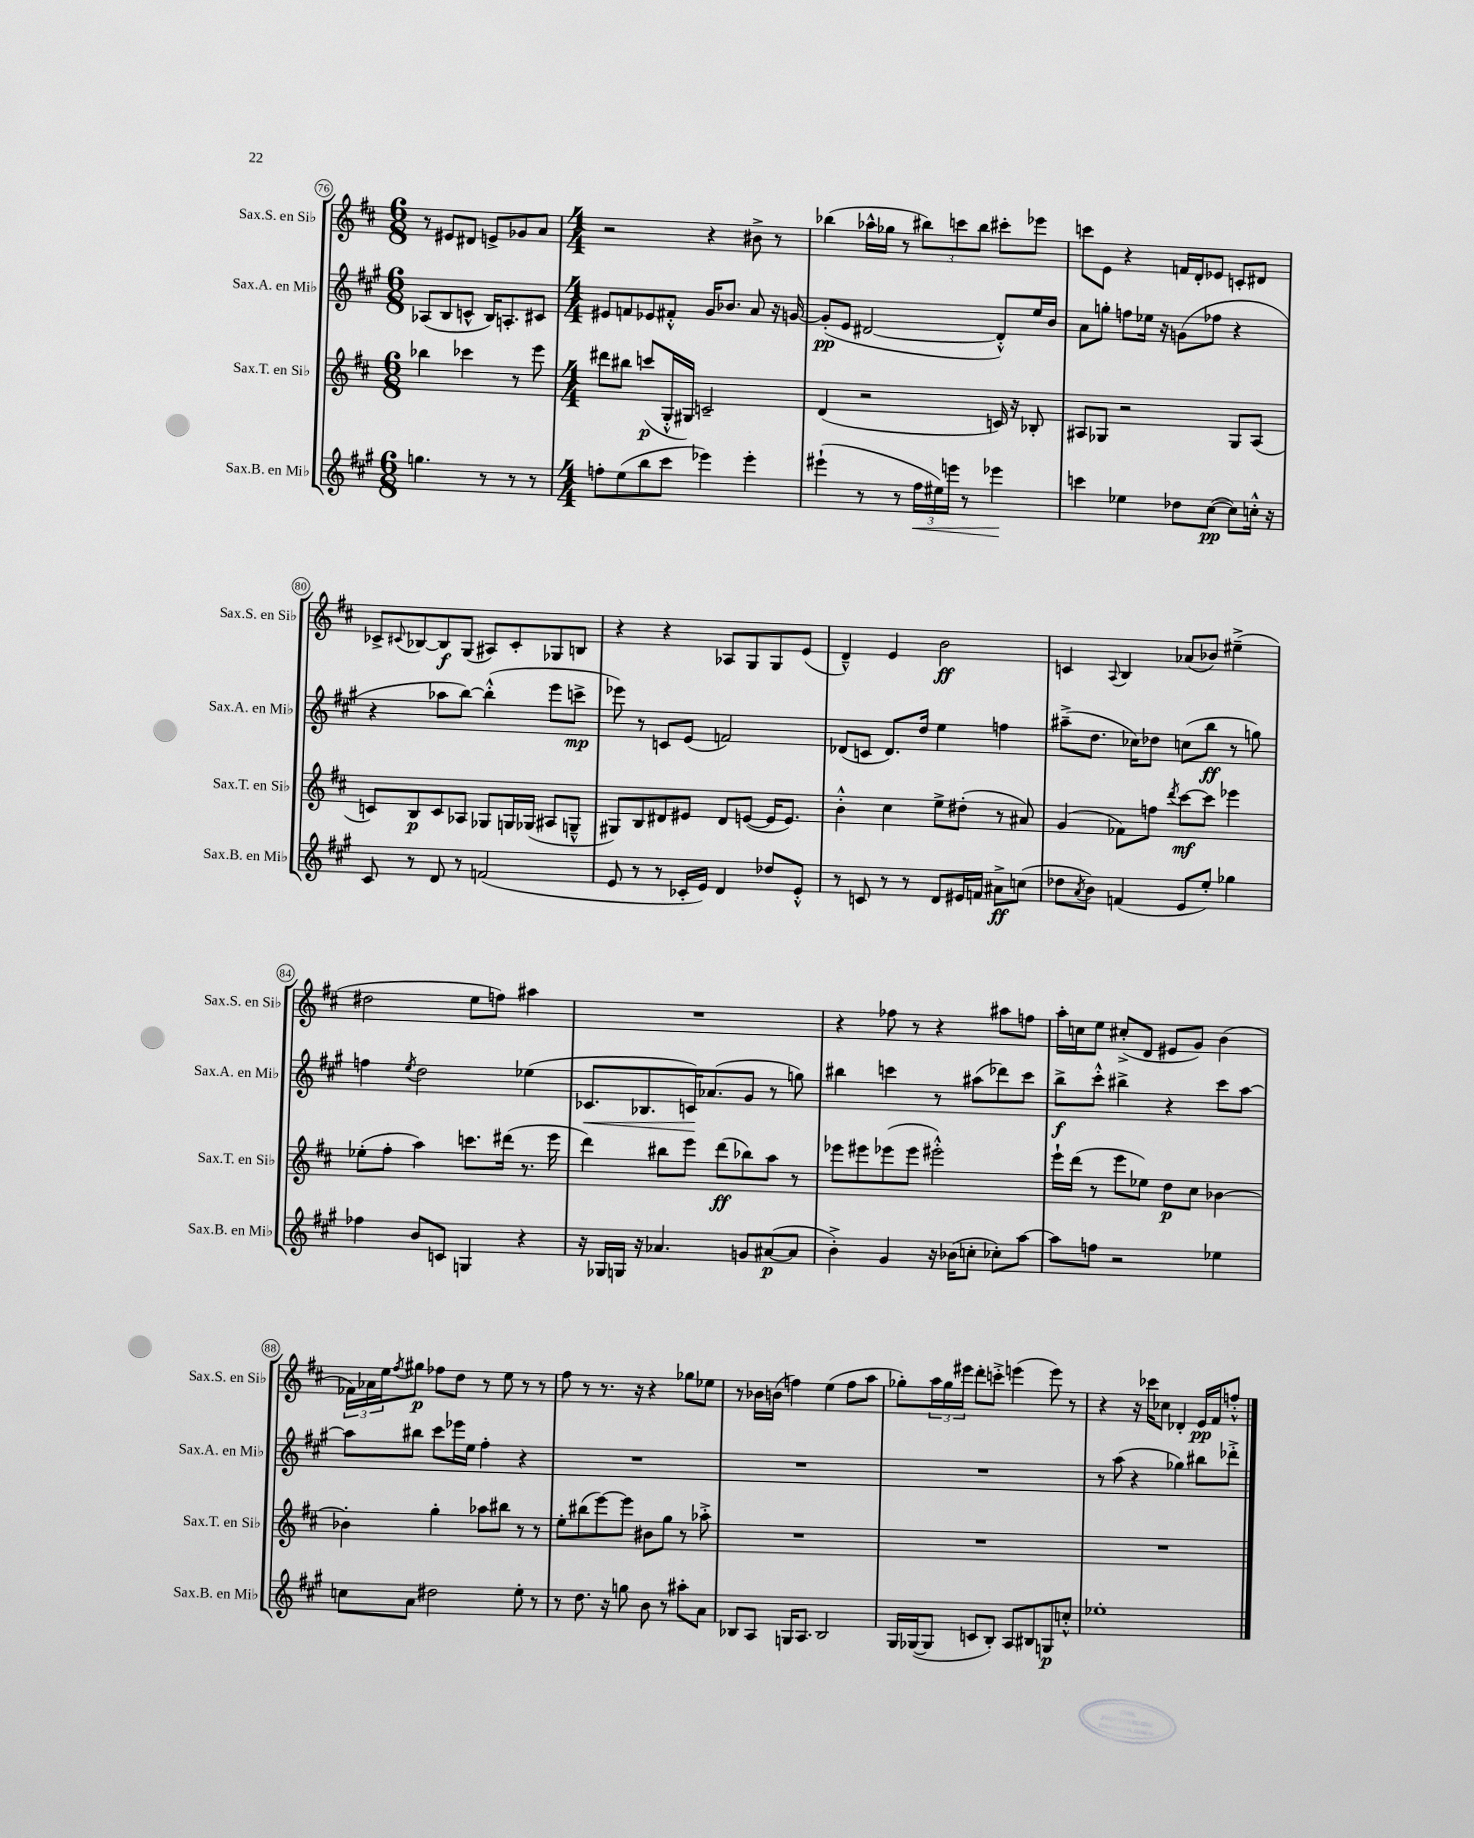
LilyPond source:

<<
\new StaffGroup <<
\new Staff = "s0" \with { instrumentName = "Sax.S. en Sib" shortInstrumentName = "Sax.S. en Sib" } {
    \clef treble \key d \major \numericTimeSignature \time 6/8
    r8 eis'8 dis'8 e'8-> ges'8 a'8 |
    \numericTimeSignature \time 4/4 r2 r4 bis'8-> r8 |
    bes''4( aes''16-^ ges''16 r8 \tuplet 3/2 { bis''8) c'''8 bis''8 } cis'''8-. ees'''8 |
    c'''8 e'8 r4 f'16 d'16-. ees'8 c'8-. dis'8 |
    ces'8-> \appoggiatura { cis'8 } bes8~ bes8\f g8( ais8) cis'8-. ges8 b8 |
    r4 r4 aes8 g8 g8 e'8( |
    d'4---^) e'4 b'2\ff |
    c'4 \appoggiatura { a8 } b4 aes'8( bes'8) eis''4--->( |
    dis''2 e''8 f''8) ais''4 |
    R1 |
    r4 fes''8 r8 r4 ais''8 f''8 |
    a''16-. c''16 e''8 cis''8-.->( d'8 eis'8 g'8) b'4( |
    \tuplet 3/2 { fes'16) aes'16 e''16 } \acciaccatura { fis''8 } gis''8\p fes''8 d''8 r8 e''8 r8 r8 |
    fis''8 r8 r8. r16 r4 ges''8 ees''8 |
    r8 bes'16 b'16( f''4) e''4( f''8 a''8 |
    ges''8-.) \tuplet 3/2 { a''16 ges''16 eis'''16 } d'''8-. c'''8-.-> e'''4( e'''8) r8 |
    r4 r16 ces'''16 ces''8 des'4-. e'16\pp fis'16 f''8-.-^ \bar "|." |
}
\new Staff = "s1" \with { instrumentName = "Sax.A. en Mib" shortInstrumentName = "Sax.A. en Mib" } {
    \clef treble \key a \major \numericTimeSignature \time 6/8
    aes8( b8 c'8-^ b16) a8.-. cis'8 |
    \numericTimeSignature \time 4/4 eis'8 f'8 ees'8 fis'8-.-^ gis'16 bes'8. a'8 r16 g'16~ |
    g'8-.\pp( e'8 dis'2~ dis'8-.-^) e''16 b'16 |
    a'8 g''8-. f''8 ees''16 r16 g'8( fes''8 r4 |
    r4 aes''8 b''8~) b''4-.-^( e'''8 c'''8->\mp |
    ees'''8) r8 c'8 e'8( f'2) |
    des'8( c'8 des'8.) d''16 e''4 f''4 |
    ais''8--->( d''8. ces''16) des''8 c''8( b''8\ff r8 g''8) |
    f''4 \acciaccatura { e''8 } d''2 ees''4( |
    ces'8.\< bes8. c'16\!) aes'8.( gis'8 r8 g''8) |
    bis''4 c'''4 r8 ais''8( des'''8) c'''8 |
    b''8->\f cis'''8-.-^ bis''4-> r4 cis'''8 a''8~ |
    a''8 bis''8 cis'''8 ees'''16 e''16 fis''4-. r4 |
    R1 |
    R1 |
    R1 |
    r8 a''8( r4 ges''4) bis''8 des'''8-.-> \bar "|." |
}
\new Staff = "s2" \with { instrumentName = "Sax.T. en Sib" shortInstrumentName = "Sax.T. en Sib" } {
    \clef treble \key d \major \numericTimeSignature \time 6/8
    bes''4 ces'''4 r8 e'''8 |
    \numericTimeSignature \time 4/4 dis'''8 bis''8 c'''8\p( g16-.-^ gis16) c'2-- |
    d'4( r2 c'16) r16 bes8-. |
    ais8 ges8 r2 ges8 ais8( |
    c'8) b8\p c'8 aes8 ges8 g16 ges16( ais8 g8---^ |
    gis8) b8 dis'8 eis'8 dis'8 e'8~( e'16 e'8.) |
    b'4-.-^ cis''4 e''8-> dis''8-.( r8 ais'8) |
    g'4( fes'8) f''8 \acciaccatura { d'''8 } cis'''8~\mf cis'''8 ees'''4 |
    ees''8-.( fis''8-. a''4) c'''8. dis'''16( r8. e'''16 |
    d'''4) bis''8 e'''8 d'''8\ff( bes''8) a''8 r8 |
    ees'''8 eis'''8 ees'''8( ees'''8 eis'''2-.-^) |
    e'''16-! d'''16( r8 e'''8 ees''8) d''8\p cis''8 bes'4~ |
    bes'4-. g''4-. aes''8 bis''8 r8 r8 |
    e''8-. bis''8( e'''8~) e'''8 bis'8 g''8 r8 aes''8-.-> |
    R1 |
    R1 |
    R1 \bar "|." |
}
\new Staff = "s3" \with { instrumentName = "Sax.B. en Mib" shortInstrumentName = "Sax.B. en Mib" } {
    \clef treble \key a \major \numericTimeSignature \time 6/8
    g''4. r8 r8 r8 |
    \numericTimeSignature \time 4/4 f''8-. e''8( b''8 cis'''8 ees'''4) ees'''4-. |
    eis'''4-!( r8 r8 \tuplet 3/2 { fis''16\< eis''16) e'''16 } r8 ees'''4\! |
    c'''4 ees''4 des''8 cis''8~\pp( cis''8) c''16-.-^ r16 |
    cis'8 r8 d'8 r8 f'2( |
    e'8 r8 r8 ces'16-. e'16) d'4 des''8 e'8-.-^ |
    r8 c'8 r8 r8 d'8 eis'16 f'16 ais'8->\ff c''8( |
    des''8 \acciaccatura { a'8 } b'8) f'4( e'8 e''8-.) ges''4 |
    fes''4 b'8 c'8 g4 r4 |
    r16 ges16 g16 r16 aes'4. g'8 ais'8~\p( ais'8 |
    b'4-.->) gis'4 r16 bes'16( c''8-. ces''8-.) a''8~ |
    a''8 f''8 r2 ees''4 |
    c''8 a'8 dis''2 e''8-. r8 |
    r8 d''8. r16 g''8 b'8 r8 ais''8-. a'8 |
    bes8 a8 g16 a8. bes2 |
    gis16 ges16~( ges8 c'8 b8-.) a8 bis8 g8\p c''8-.-^ |
    ees''1-. \bar "|." |
}
>>
>>
\layout { \context { \Score currentBarNumber = #76 \override BarNumber.stencil = #(make-stencil-circler 0.1 0.3 ly:text-interface::print) } }
